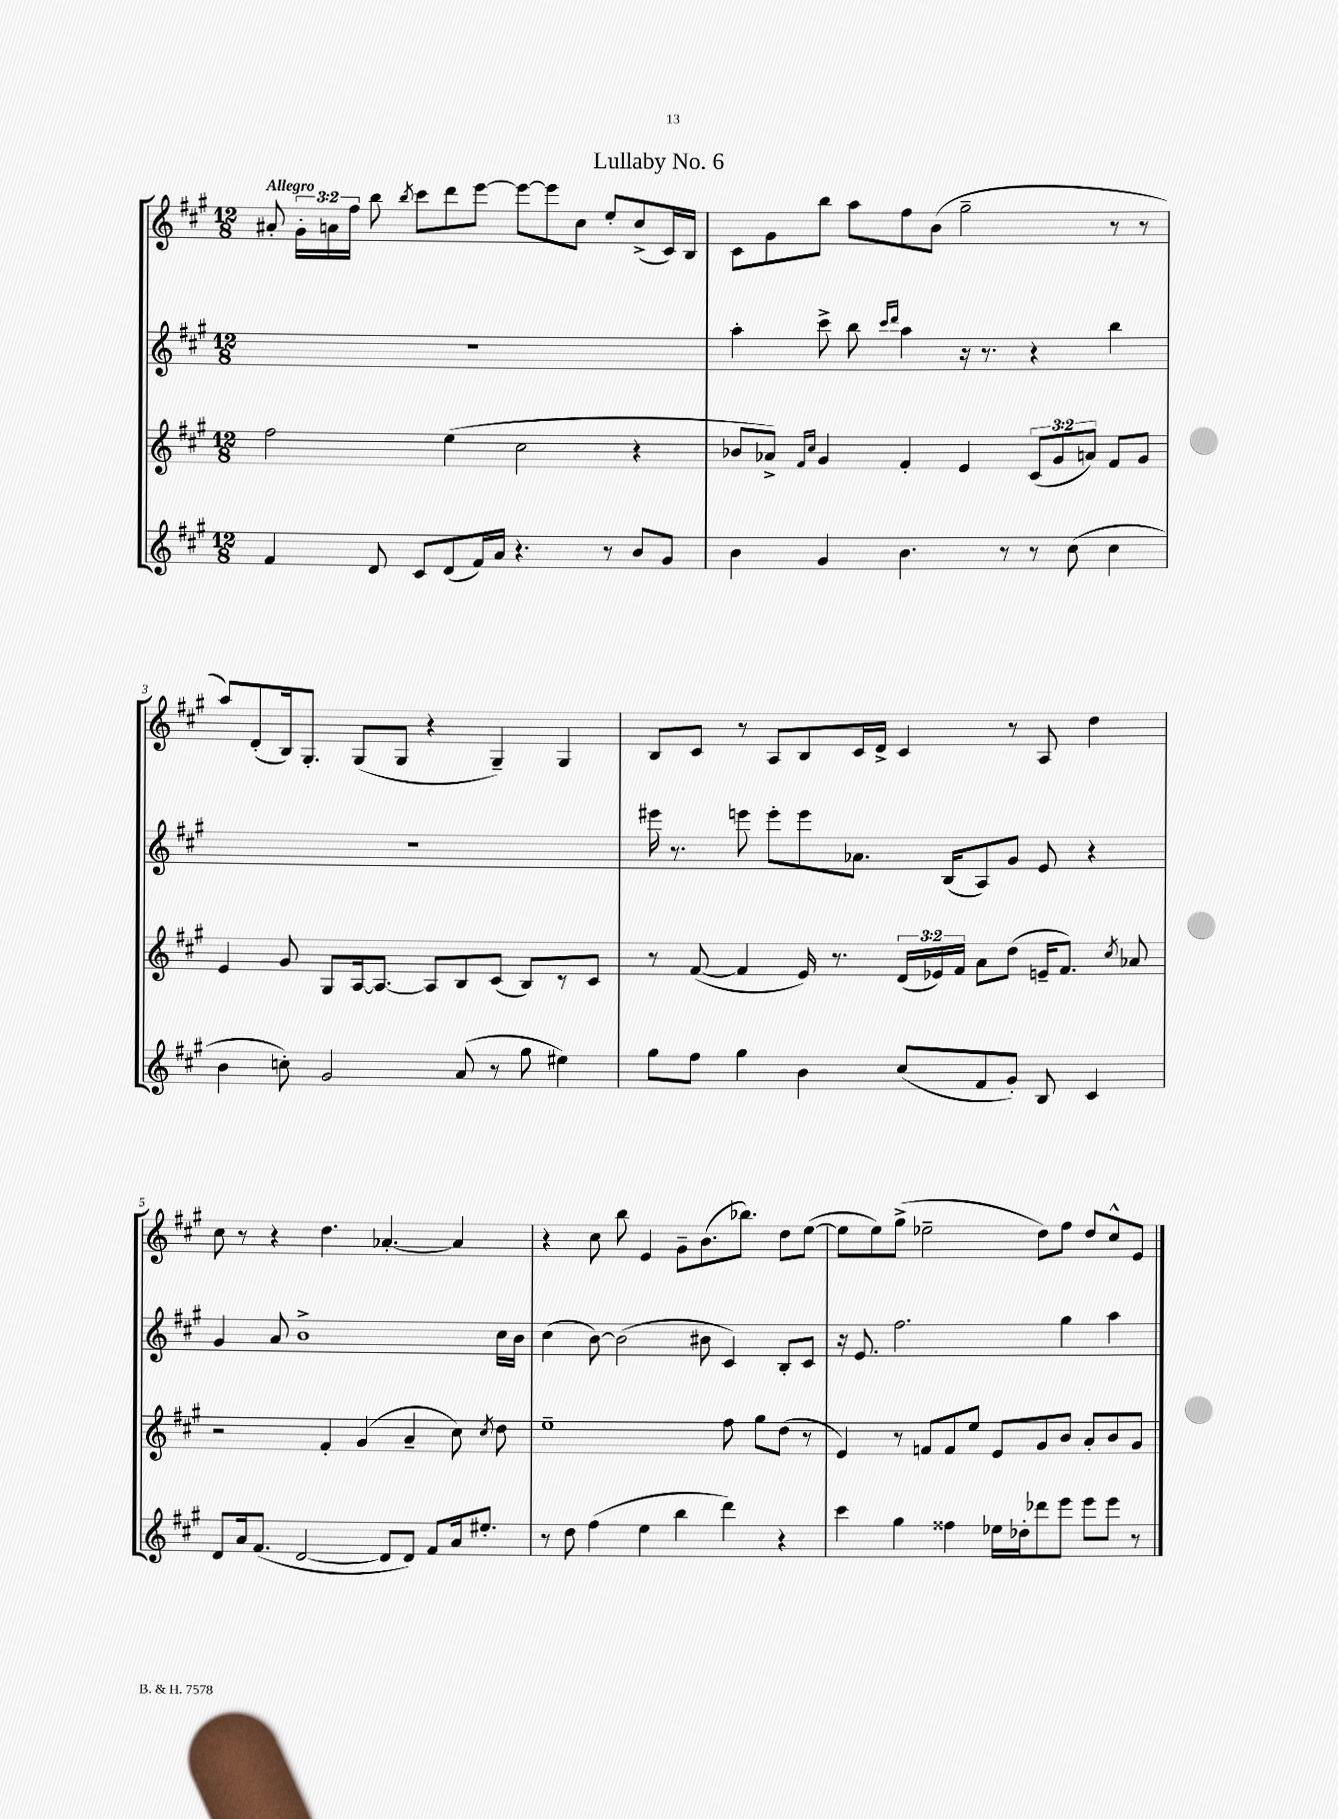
\header { title = "Lullaby No. 6" }
<<
\new StaffGroup <<
\new Staff = "s0" {
    \clef treble \key a \major \numericTimeSignature \time 12/8 \override Staff.TupletNumber.text = #tuplet-number::calc-fraction-text \tempo "Allegro"
    \autoBeamOff ais'8-. \tuplet 3/2 { gis'16[-. a'16 fis''16] } b''8 \acciaccatura { b''8 } cis'''8[ d'''8 e'''8]~ e'''8[~ e'''8 cis''8] e''8[-. cis''8->( cis'16) b16] |
    cis'8[ gis'8 b''8] a''8[ fis''8 b'8]( gis''2-- r8 r8 |
    a''8[) d'8-.( b16) gis8.]-. gis8[( gis8] r4 gis4--) gis4 |
    b8[ cis'8] r8 a8[ b8 cis'16 d'16]-> cis'4 r8 a8 d''4 |
    cis''8 r8 r4 d''4. aes'4.~-. aes'4 |
    r4 cis''8 b''8 e'4 gis'8[-- b'8.( bes''8.]) d''8[ e''8]~( |
    e''8[ e''8) gis''8]->( ees''2-- d''8[) fis''8] d''8[ cis''8-^ e'8] \bar "|." |
}
\new Staff = "s1" {
    \clef treble \key a \major \numericTimeSignature \time 12/8
    \autoBeamOff R1. |
    a''4-. cis'''8-> b''8 \grace { cis'''16[ d'''16] } a''4 r16 r8. r4 b''4 |
    R1. |
    eis'''16 r8. e'''8 e'''8[-. e'''8 aes'8.] b16[( a8) gis'8] e'8 r4 |
    gis'4 a'8 b'1-> cis''16[ b'16] |
    cis''4( b'8~) b'2( bis'8 cis'4) b8[-. cis'8] |
    r16 e'8. fis''2. gis''4 a''4 \bar "|." |
}
\new Staff = "s2" {
    \clef treble \key a \major \numericTimeSignature \time 12/8 \override Staff.TupletNumber.text = #tuplet-number::calc-fraction-text
    \autoBeamOff fis''2 e''4( cis''2 r4 |
    bes'8[ aes'8]->) \grace { fis'16[ cis''16] } gis'4 fis'4-. e'4 \tuplet 3/2 { cis'8[( gis'8 a'8]) } fis'8[ gis'8] |
    e'4 gis'8 gis8[ a16~ a8.]~ a8[ b8 cis'8]( b8[) r8 cis'8] |
    r8 fis'8~( fis'4 e'16) r8. \tuplet 3/2 { d'16[( ees'16) fis'16] } a'8[ d''8]( e'16[-- fis'8.]) \acciaccatura { cis''8 } aes'8 |
    r2 fis'4-. gis'4( a'4-- cis''8) \acciaccatura { cis''8 } d''8 |
    e''1-- fis''8 gis''8[ d''8]( r8 |
    e'4) r8 f'8[ f'8 e''8] e'8[ gis'8 b'8] a'8[-. b'8 gis'8] \bar "|." |
}
\new Staff = "s3" {
    \clef treble \key a \major \numericTimeSignature \time 12/8
    \autoBeamOff fis'4 d'8 cis'8[ d'8( fis'16) a'16] r4. r8 b'8[ gis'8] |
    b'4 gis'4 b'4. r8 r8 cis''8( cis''4 |
    b'4 c''8-.) gis'2 a'8( r8 gis''8 eis''4) |
    gis''8[ fis''8] gis''4 b'4 cis''8[( fis'8 gis'8]-.) b8 cis'4 |
    d'8[ a'16 fis'8.]( d'2~ d'8[ d'8]) fis'8[ a'16 eis''8.]-. |
    r8 d''8 fis''4( e''4 b''4 d'''4) r4 |
    cis'''4 gis''4 fisis''4 ees''16[ des''16-. des'''8 e'''8] e'''8[ e'''8] r8 \bar "|." |
}
>>
>>
